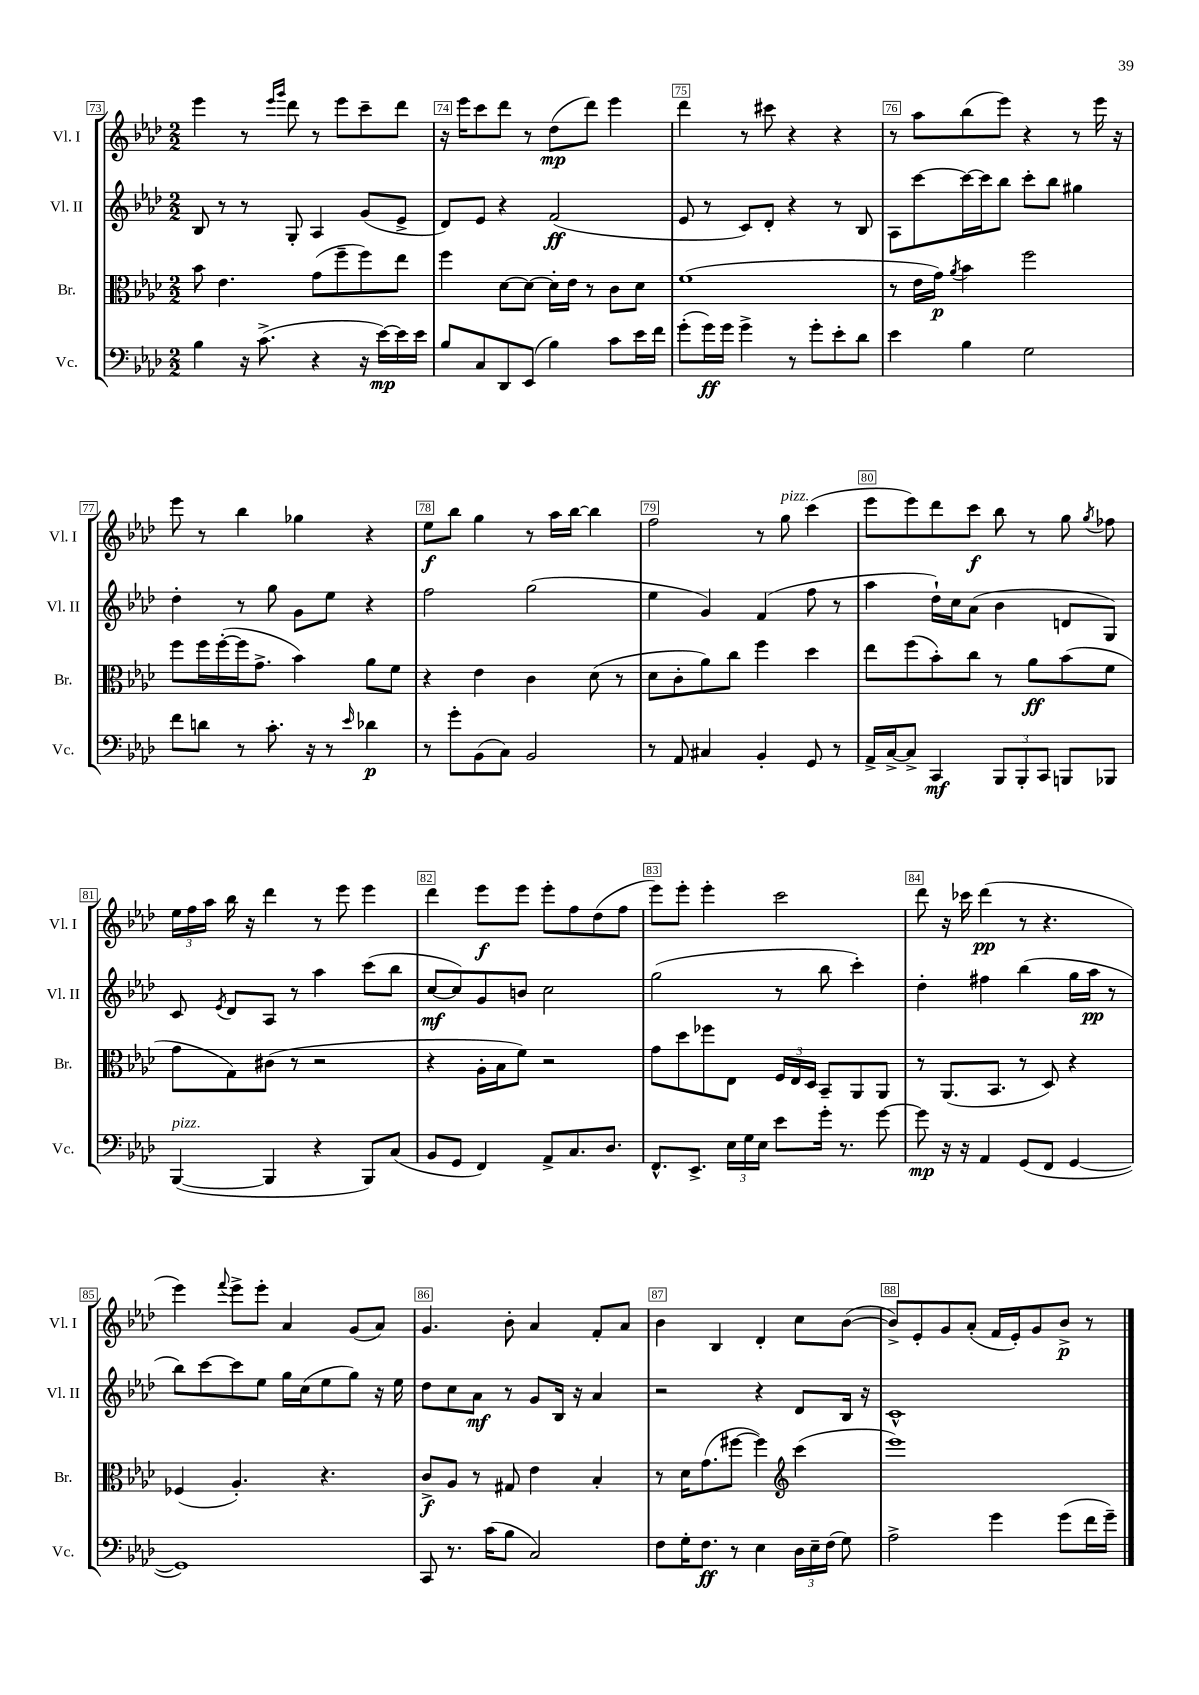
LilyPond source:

<<
\new StaffGroup <<
\new Staff = "s0" \with { instrumentName = "Vl. I" shortInstrumentName = "Vl. I" } {
    \clef treble \key aes \major \numericTimeSignature \time 2/2
    \autoBeamOff ees'''4 r8 \grace { ees'''16[ g'''16] } des'''8 r8 ees'''8[ c'''8-- des'''8] |
    r16 ees'''16[ c'''8 des'''8] r8 des''8[\mp( des'''8]) ees'''4 |
    des'''4 r8 cis'''8 r4 r4 |
    r8 aes''8[ bes''8( ees'''8]) r4 r8 ees'''16 r16 |
    ees'''8 r8 bes''4 ges''4 r4 |
    ees''8[\f bes''8] g''4 r8 aes''16[ bes''16]~ bes''4 |
    f''2 r8 g''8^\markup { \italic "pizz." } c'''4( |
    ees'''8[ ees'''8) des'''8 c'''8]\f bes''8 r8 g''8 \acciaccatura { g''8 } fes''8 |
    \tuplet 3/2 { ees''16[ f''16 aes''16] } bes''16 r16 des'''4 r8 ees'''8 ees'''4 |
    des'''4 ees'''8[\f ees'''8] ees'''8[-. f''8 des''8( f''8] |
    ees'''8[) ees'''8]-. ees'''4-. c'''2 |
    des'''8 r16 ces'''16 des'''4\pp( r8 r4. |
    ees'''4) \appoggiatura { f'''8 } ees'''8[-> ees'''8]-. aes'4 g'8[( aes'8]) |
    g'4. bes'8-. aes'4 f'8[-. aes'8] |
    bes'4 bes4 des'4-. c''8[ bes'8]~( |
    bes'8[->) ees'8-. g'8 aes'8]-.( f'16[ ees'16-.) g'8 bes'8]->\p r8 \bar "|." |
}
\new Staff = "s1" \with { instrumentName = "Vl. II" shortInstrumentName = "Vl. II" } {
    \clef treble \key aes \major \numericTimeSignature \time 2/2
    \autoBeamOff bes8 r8 r8 g8-. aes4 g'8[( ees'8]-> |
    des'8[) ees'8] r4 f'2\ff( |
    ees'8 r8 c'8[) des'8]-. r4 r8 bes8 |
    aes8[ c'''8~ c'''16~ c'''16 bes''8] c'''8[-. bes''8] gis''4 |
    des''4-. r8 g''8 g'8[ ees''8] r4 |
    f''2 g''2( |
    ees''4 g'4) f'4( f''8 r8 |
    aes''4 des''16[-!) c''16 aes'8]( bes'4 d'8[ g8]) |
    c'8 \acciaccatura { ees'8 } des'8[ aes8] r8 aes''4 c'''8[( bes''8] |
    c''8[~\mf c''8) g'8 b'8] c''2 |
    g''2( r8 bes''8 c'''4-.) |
    des''4-. fis''4 bes''4( g''16[ aes''16]\pp r8 |
    bes''8[) c'''8~ c'''8 ees''8] g''16[ c''16( ees''8 g''8]) r16 ees''16 |
    des''8[ c''8 aes'8]\mf r8 g'8[ bes16] r16 aes'4 |
    r2 r4 des'8[ bes16] r16 |
    c'1-^ \bar "|." |
}
\new Staff = "s2" \with { instrumentName = "Br." shortInstrumentName = "Br." } {
    \clef alto \key aes \major \numericTimeSignature \time 2/2
    \autoBeamOff bes'8 ees'4. g'8[( f''8-- f''8) ees''8] |
    f''4 des'8[~ des'8]~ des'16[-. ees'16] r8 c'8[ des'8] |
    f'1( |
    r8 ees'16[ g'16]\p) \acciaccatura { aes'8 } bes'4 f''2 |
    f''8[ f''16 f''16~-.( f''16 g'8.]-> bes'4) aes'8[ f'8] |
    r4 ees'4 c'4 des'8( r8 |
    des'8[ c'8-. aes'8) c''8] f''4 des''4 |
    ees''8[ f''8( bes'8-.) c''8] r8 aes'8[\ff bes'8( f'8] |
    g'8[ g8) cis'8]( r8 r2 |
    r4 aes16[-. bes16 f'8]) r2 |
    g'8[ des''8 fes''8 ees8] \tuplet 3/2 { f16[ ees16 des16] } bes,8[-- aes,8 aes,8] |
    r8 aes,8.[( bes,8.] r8 des8) r4 |
    fes4( aes4.-.) r4. |
    c'8[->\f aes8] r8 gis8 ees'4 bes4-. |
    r8 des'16[ g'8.( fis''8]~ fis''4) \clef treble c'''4( |
    ees'''1) \bar "|." |
}
\new Staff = "s3" \with { instrumentName = "Vc." shortInstrumentName = "Vc." } {
    \clef bass \key aes \major \numericTimeSignature \time 2/2
    \autoBeamOff bes4 r16 c'8.->( r4 r16 ees'16[~\mp) ees'16 ees'16] |
    bes8[ c8 des,8 ees,8]( bes4) c'8[ ees'16 f'16] |
    g'8[-.( g'16\ff) g'16] g'4-> r8 g'8[-. ees'8-. des'8] |
    ees'4 bes4 g2 |
    f'8[ d'8] r8 c'8.-. r16 r8 \grace { ees'16 } des'4\p |
    r8 g'8[-. bes,8( c8]) bes,2 |
    r8 aes,8 cis4 bes,4-. g,8 r8 |
    aes,16[-> c16~-> c8]-> c,4\mf \tuplet 3/2 { bes,,8[ bes,,8-. c,8] } b,,8[ bes,,8] |
    bes,,4~^\markup { \italic "pizz." }( bes,,4 r4 bes,,8[) c8]( |
    bes,8[ g,8] f,4) aes,8[-> c8. des8.] |
    f,8.[-^ ees,8.]-> \tuplet 3/2 { ees16[ g16 ees16] } ees'8[ g'16]-. r8. g'8~ |
    g'8\mp r16 r16 aes,4 g,8[( f,8] g,4~ |
    g,1) |
    c,8 r8. c'16[( bes8] c2) |
    f8[ g16-. f8.]\ff r8 ees4 \tuplet 3/2 { des16[ ees16-- f16]( } g8) |
    aes2-> g'4 g'8[( f'16 g'16]--) \bar "|." |
}
>>
>>
\layout { \context { \Score currentBarNumber = #73 \override BarNumber.break-visibility = ##(#f #t #t) barNumberVisibility = #all-bar-numbers-visible \override BarNumber.stencil = #(make-stencil-boxer 0.1 0.3 ly:text-interface::print) } }
